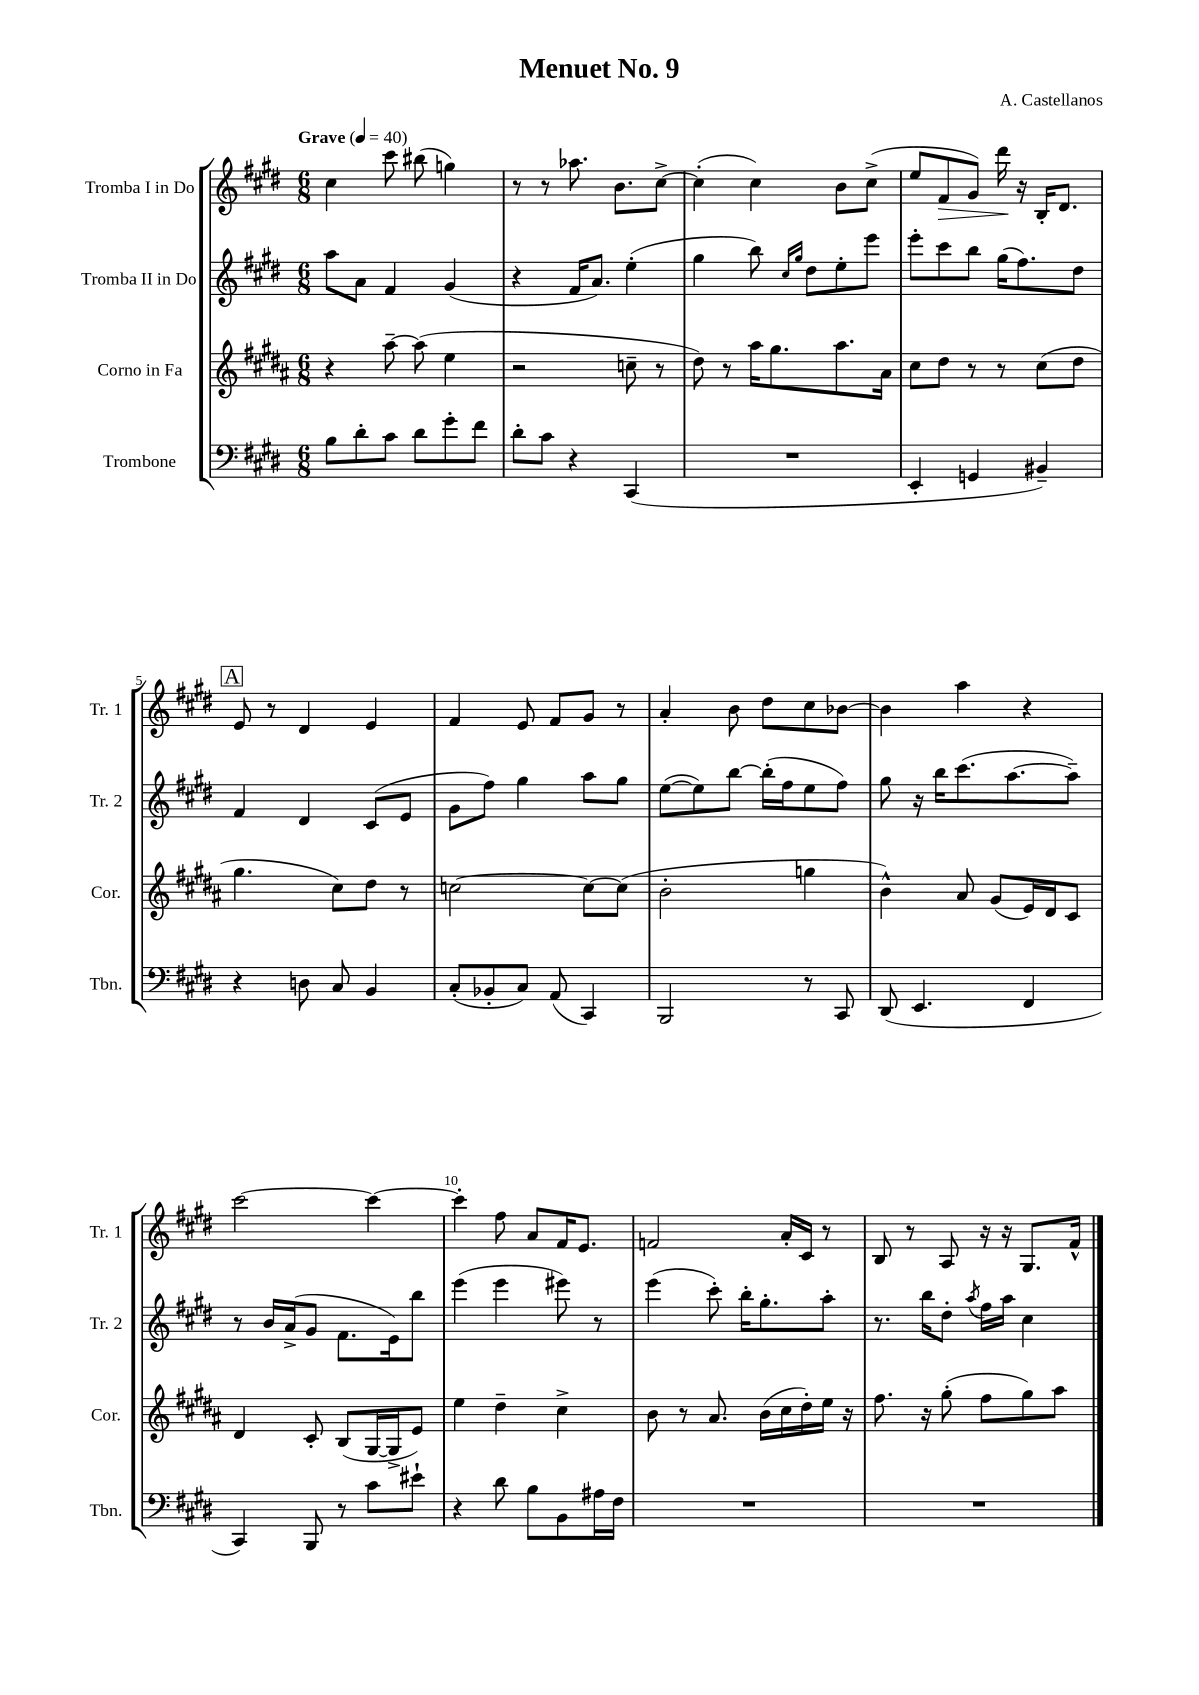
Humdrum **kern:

**kern	**kern	**kern	**kern
*staff4	*staff3	*staff2	*staff1
*clefF4	*clefG2	*clefG2	*clefG2
*k[f#c#g#d#]	*k[f#c#g#d#a#]	*k[f#c#g#d#]	*k[f#c#g#d#]
*M6/8	*M6/8	*M6/8	*M6/8
*MM40	*MM40	*MM40	*MM40
8B\L	4r	8aa\L	4cc#\
8d#'\	.	8a\J	.
8c#\J	[8aa#~\	4f#/	8ccc#\
8d#\L	(8aa#\]	.	(8bb#\
8g#'\	4ee\	(4g#/	4gg\)
8f#\J	.	.	.
=	=	=	=
8d#'\L	2r	4r	8r
8c#\J	.	.	8r
4r	.	16f#/LK	8.aa-\
.	.	8.a/J)	.
.	.	.	8.b\L
(4CC#/	8cc~\	(4ee'\	.
.	8r	.	[8cc#^\J
=	=	=	=
2.r	8dd#\)	4gg#\	(4cc#'\]
.	8r	.	.
.	16aa#\LK	8bb\)	4cc#\)
.	8.gg#\	.	.
.	.	16qqcc#/LL	.
.	.	16qqgg#/JJ	.
.	.	8dd#\L	.
.	8.aa#\	8ee'\	8b\L
.	.	8eee\J	(8cc#^\J
.	16a#\Jk	.	.
=	=	=	=
4EE'/	8cc#\L	8eee'\L	8ee/L
.	8dd#\J	8ccc#\	8f#/
4GG/	8r	8bb\J	8g#/J)
.	8r	(16gg#\LK	16ddd#\
.	.	8.ff#\)	16r
4BB#~/)	(8cc#\L	.	16B'/LK
.	.	.	8.d#/J
.	8dd#\J	8dd#\J	.
=	=	=	=
4r	4.gg#\	4f#/	8e/
.	.	.	8r
8D\	.	4d#/	4d#/
8C#/	8cc#\L)	.	.
4BB/	8dd#\J	(8c#/L	4e/
.	8r	8e/J	.
=	=	=	=
(8C#'/L	[2cc\	8g#\L	4f#/
8BB-'/	.	8ff#\J)	.
8C#/J)	.	4gg#\	8e/
(8AA/	.	.	8f#/L
4CC#/)	8cc\_L	8aa\L	8g#/J
.	(8cc\]J	8gg#\J	8r
=	=	=	=
2BBB/	2b'\	([8ee\L	4a'/
.	.	8ee\])	.
.	.	[8bb\J	8b\
.	.	(16bb'\]LL	8dd#\L
.	.	16ff#\J	.
8r	4gg\	8ee\	8cc#\
8CC#/	.	8ff#\J)	[8b-\J
=	=	=	=
(8DD#/	4b^^\)	8gg#\	4b-\]
4.EE/	.	16r	.
.	.	16bb\LK	.
.	8a#/	(8.ccc#\	4aa\
.	(8g#/L	.	.
.	.	[8.aa\	.
4FF#/	16e/L)	.	4r
.	16d#/J	.	.
.	8c#/J	8aa~\]J)	.
=	=	=	=
4CC#/)	4d#/	8r	[2ccc#\
.	.	16b/LL	.
.	.	(16a^/J	.
8BBB/	8c#'/	8g#/J	.
8r	(8B/L	8.f#\L	.
8c#\L	[16G#/L	.	4ccc#\_
.	16G#^/]J	16e\k)	.
8e#`\J	8e/J)	8bb\J	.
=	=	=	=
4r	4ee\	(4eee\	4ccc#'\]
8d#\	4dd#~\	4eee\	8ff#\
8B\L	.	.	8a/L
8BB\	4cc#^\	8eee#\)	16f#/K
.	.	.	8.e/J
16A#\L	.	8r	.
16F#\JJ	.	.	.
=	=	=	=
2.r	8b\	(4eee\	2f/
.	8r	.	.
.	8.a#/	8ccc#'\)	.
.	.	16bb'\LK	.
.	(16b\LL	8.gg#'\	.
.	16cc#\	.	16a'/LL
.	16dd#'\)	.	16c#/JJ
.	16ee\JJ	8aa'\J	8r
.	16r	.	.
=	=	=	=
2.r	8.ff#\	8.r	8B/
.	.	.	8r
.	16r	16bb\LK	.
.	(8gg#'\	8dd#'\J	8A/
.	.	8qaa/	.
.	8ff#\L	16ff#\LL	16r
.	.	16aa\JJ	16r
.	8gg#\)	4cc#\	8.G#/L
.	8aa#\J	.	.
.	.	.	16f#^^/Jk
==	==	==	==
*-	*-	*-	*-
